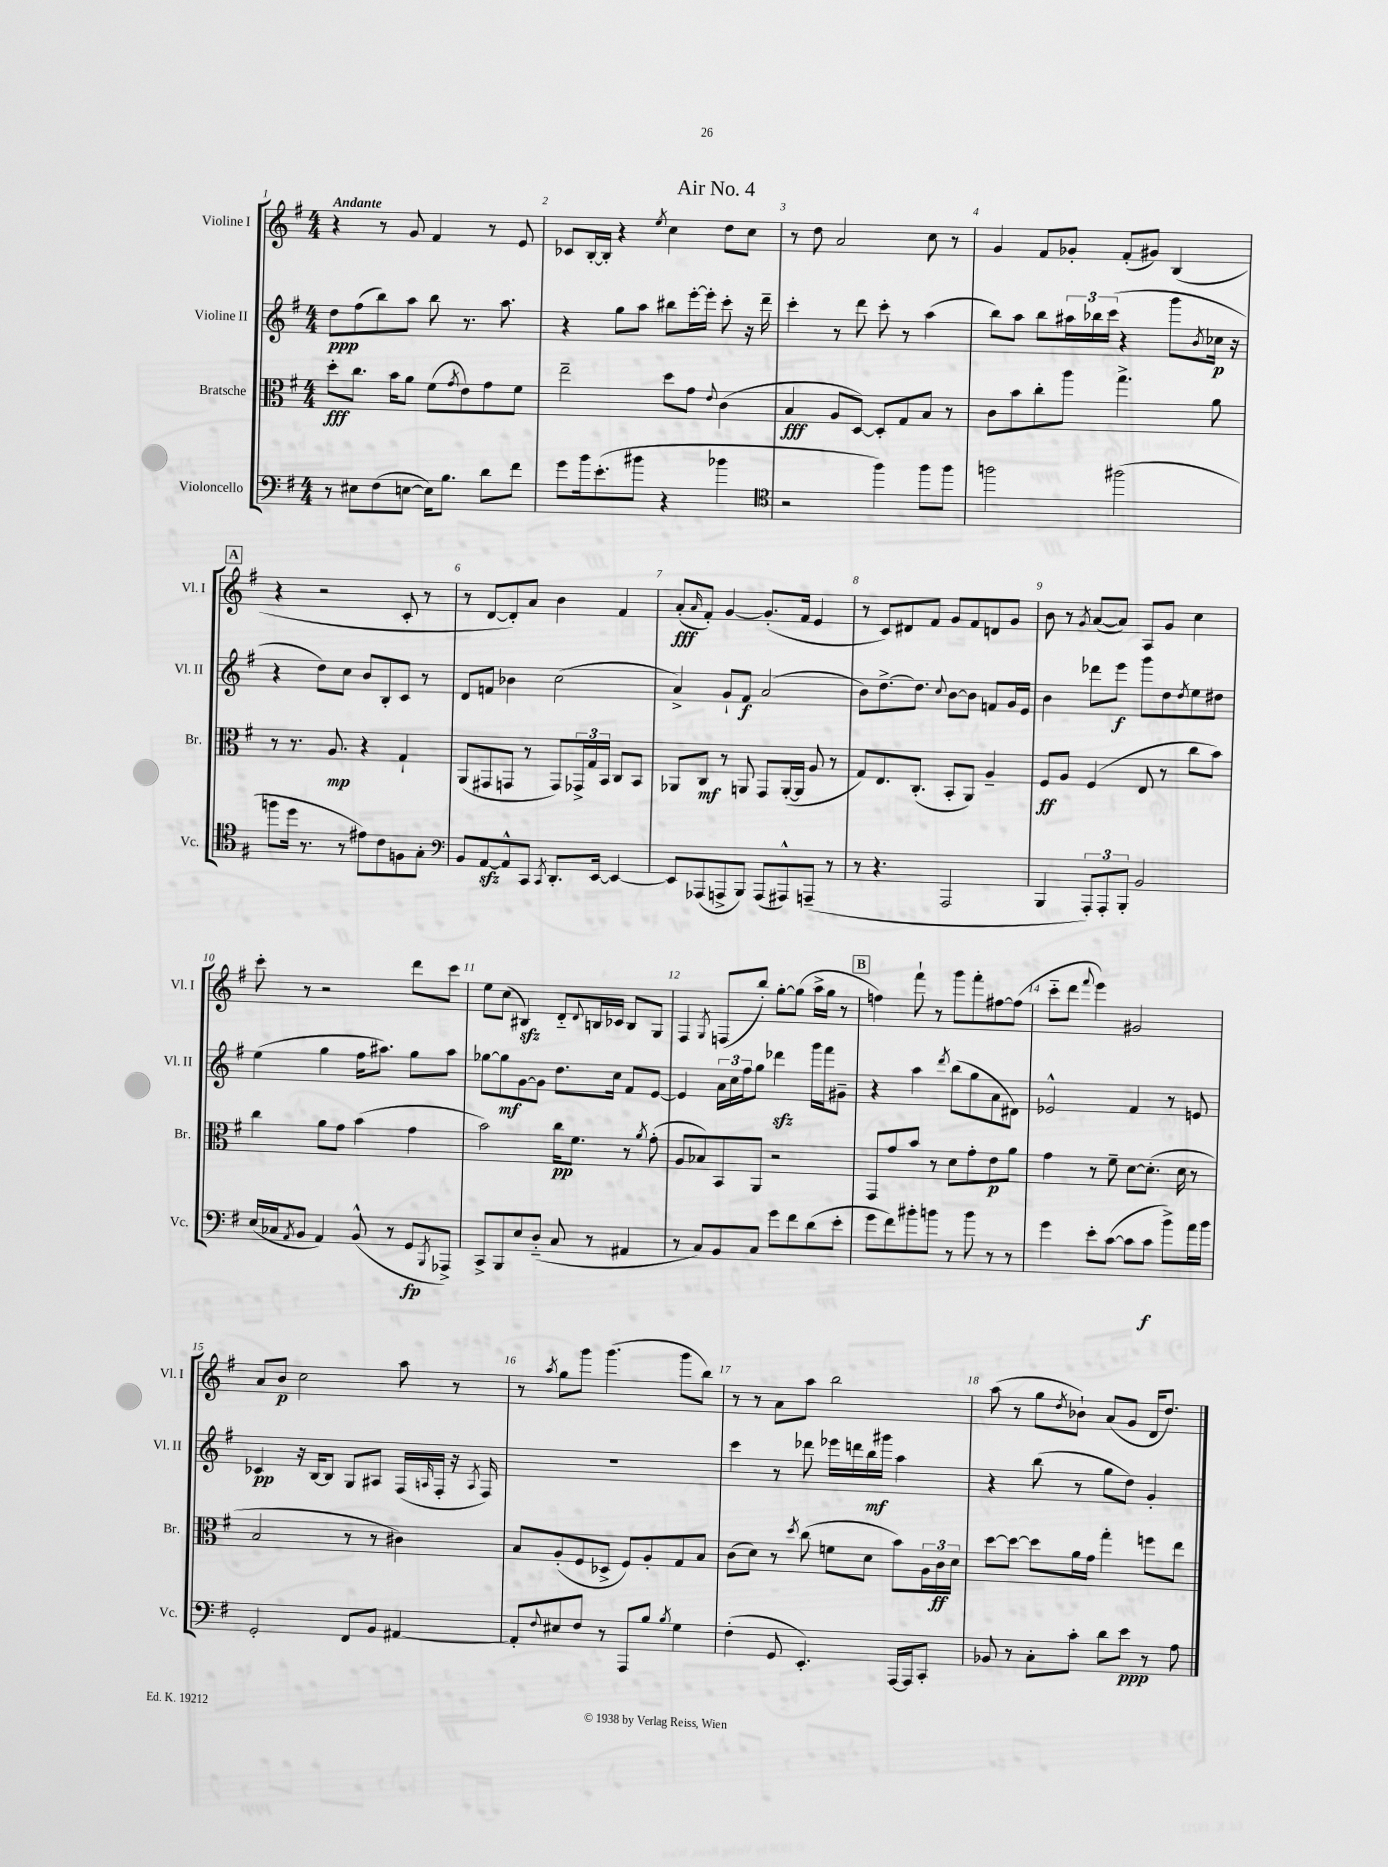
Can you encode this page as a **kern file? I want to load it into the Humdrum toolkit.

**kern	**kern	**kern	**kern
*staff4	*staff3	*staff2	*staff1
*clefF4	*clefC3	*clefG2	*clefG2
*k[f#]	*k[f#]	*k[f#]	*k[f#]
*M4/4	*M4/4	*M4/4	*M4/4
8r	8dd'	8dd	4r
8E#	8.cc	(8ff#	.
(8F#	.	8bb)	8r
.	16b	.	.
[8E	8a	8aa	8g
16E])	(8f#	8bb	4f#
8.B	.	.	.
.	8qg	.	.
.	8e)	8.r	.
8d	8g	.	8r
.	.	8.aa	.
8f#	8f#	.	8e
=	=	=	=
8g	2ee~	4r	8c-
16b	.	.	[16B'
(8.e'	.	.	16B']
.	.	8gg	4r
8b#	.	8aa	.
.	.	.	8qee
4r	8dd	8bb#	4cc
.	8g	[16eee'	.
.	.	16eee']	.
.	8qqe	.	.
4b-	(4c	8ccc'	8dd
.	.	16r	8cc
.	.	16ddd~	.
=	=	=	=
*clefC4	*	*	*
2r	4B	4ccc'	8r
.	.	.	8dd
.	8A	8r	2a
.	[8D)	8ddd	.
4ff#)	8D']	8ccc'	.
.	8G	8r	.
8ff#	8B	(4aa	8cc
8ff#	8r	.	8r
=	=	=	=
2ff	8c	8bb)	4g
.	8b	8aa	.
.	8cc'	8bb	8f#
.	8aa	24aa#	8g-'
.	.	24bb-	.
.	.	(24ccc	.
(2ff#	4.gg^	4r	(8f#'
.	.	.	8g#)
.	.	8ggg	(4B
.	.	8qb	.
.	8a	16cc-	.
.	.	16r	.
=	=	=	=
8ff	8r	4r	4r
16dd	8.r	.	.
8.r	.	.	.
.	.	8dd)	2r
.	8.A	.	.
8r	.	8cc	.
8e#)	4r	8b	.
8c	.	8B'	.
8F	4G`	8c	8c'
8G'	.	8r	8r
=	=	=	=
*clefF4	*	*	*
8BB	(8AA	8d	8r
[8AA	8GG#	8f	[8d
8AA^^]	8GG	4b-	8d'])
8CC	8r	.	8a
8qCC	.	.	.
8.DD'	8GG)	(2cc	4b
.	24GG-^	.	.
.	24G	.	.
[16EE	.	.	.
.	24BB	.	.
4EE_	8C	.	4f#
.	8BB	.	.
=	=	=	=
8EE]	8AA-	4a^)	(8a'
.	.	.	16qqa
(8AAA-	8C	.	8f#')
8AAA^	8r	8g`	[4g
8BBB)	8AA	8f#	.
(8AAA	8GG	(2a	(8.g']
8AAA#^^)	([16AA'	.	.
.	16AA]	.	16f#
(8AAA~	8A	.	4e
8r	8r	.	.
=	=	=	=
8r	8G)	8b)	8r
4.r	8.E	[8.dd^	8c)
.	.	.	8d#
.	(8.C'	8.dd]	.
.	.	.	8f#
.	.	8qqcc	.
2AAA	8BB'	[8b	8g
.	8AA)	8b]	8f#
.	4A~	8f	8d
.	.	16g	8g
.	.	16e	.
=	=	=	=
4BBB	8F#	4b	8b
.	8A	.	8r
.	.	.	8qg
12AAA')	(4F#	8ddd-	([8a
12AAA'	.	.	.
.	.	8eee	8a])
12BBB'	.	.	.
2BB	8E	8ggg	8A
.	8r	8dd	8g
.	.	8qdd	.
.	8cc	8ee	4cc
.	8b)	8dd#	.
=	=	=	=
(16E	4cc	(4ee	8ccc'
16C-	.	.	.
8qAA	.	.	.
8BB	.	.	8r
4AA)	8a	4gg	2r
.	8g	.	.
(8BB^^	(4b	16ff#	.
.	.	8.aa#)	.
8r	.	.	.
8GG	4g	8gg	8ddd
8qBBB	.	.	.
8AAA-^)	.	8aa#	8ccc
=	=	=	=
8CC^	2b)	[8gg-	8ee
8BBB	.	8gg-]	(8cc
8E	.	[8g	4B#)
(8D'~	.	8g]	.
8C	16cc	8.dd	8d'~
.	8.f#	.	.
.	.	.	8qqd
8r	.	.	16B
.	.	16cc	16c-
4AA#	8r	8f#	8B
.	8qa	.	.
.	(8g'	[8e	8G
=	=	=	=
8r	8A	4e]	4F#
8C)	8B-)	.	.
.	.	.	8qG
8BB	8BB	24a	(8F
.	.	24cc	.
.	.	24ff#	.
8C	8AA	8gg	8bb')
8g	2r	4ddd-	[8gg'
8f#	.	.	(8gg]
(8d	.	16ggg	16aa^
.	.	16fff#	16gg
8e'	.	8g#~	8r
=	=	=	=
8g	8GG	4r	4ff)
8f#)	8g	.	.
8b#'	8b	4aa	8fff#`
8b	8r	.	8r
.	.	8qddd	.
8r	8d	(8bb	8ggg
8b	8g'	8gg	8fff#'
8r	8e	8a	[8ff#
8r	8a	8d#)	(8ff#]
=	=	=	=
4g	4g	2e-^^	8ccc'~
.	.	.	8ddd
.	.	.	8qqfff#
8e'	8r	.	4eee)
([8c	8f#~	.	.
8c]	[8d	4f#	2g#
8c	(8.d']	.	.
8b^)	.	8r	.
.	16d	.	.
16a	8r	8e	.
16b	.	.	.
=	=	=	=
2GG'	2B	4c-	8a
.	.	.	8b
.	.	16r	2cc
.	.	[16B	.
.	.	8B]	.
8FF#	8r	8G	.
8BB	8r	8A#	.
[4AA#	4c#)	(16F#	8aa
.	.	16qqA	.
.	.	16F#'	.
.	.	16r	8r
.	.	8qA	.
.	.	16F#)	.
=	=	=	=
8AA#']	8B	1r	8r
8qqF#	.	.	8qaa
8E#	(8A'	.	8gg
8F#	8F#	.	8ggg
8r	8D-^	.	(4.ggg
8AAA	8F#)	.	.
8B	8A'	.	.
8qB	.	.	.
4G	8G	.	8ggg
.	8B	.	8bb)
=	=	=	=
(4F#'	(8c	4ccc	8r
.	8d)	.	8r
8GG	8r	8r	8a
.	8qdd	.	.
4.EE')	(8cc	8ddd-	8aa
.	8f	16eee-	2bb
.	.	16ddd	.
.	8d	16bb	.
.	.	16ggg#	.
[16AAA	8b)	4aa	.
16AAA]	.	.	.
8CC'	24A	.	.
.	24c	.	.
.	24d	.	.
=	=	=	=
8BB-	[8dd	4r	(8aa
8r	8dd_	.	8r
8C'	8dd]	(8bb	8gg
.	.	.	8qdd
8c'	16a	8r	8b-`)
.	16g	.	.
8d	4gg'	8gg	(8a
8e	.	8dd)	8g
8r	8ff	4g'	16d
.	.	.	8.dd)
8A	8ee	.	.
==	==	==	==
*-	*-	*-	*-
